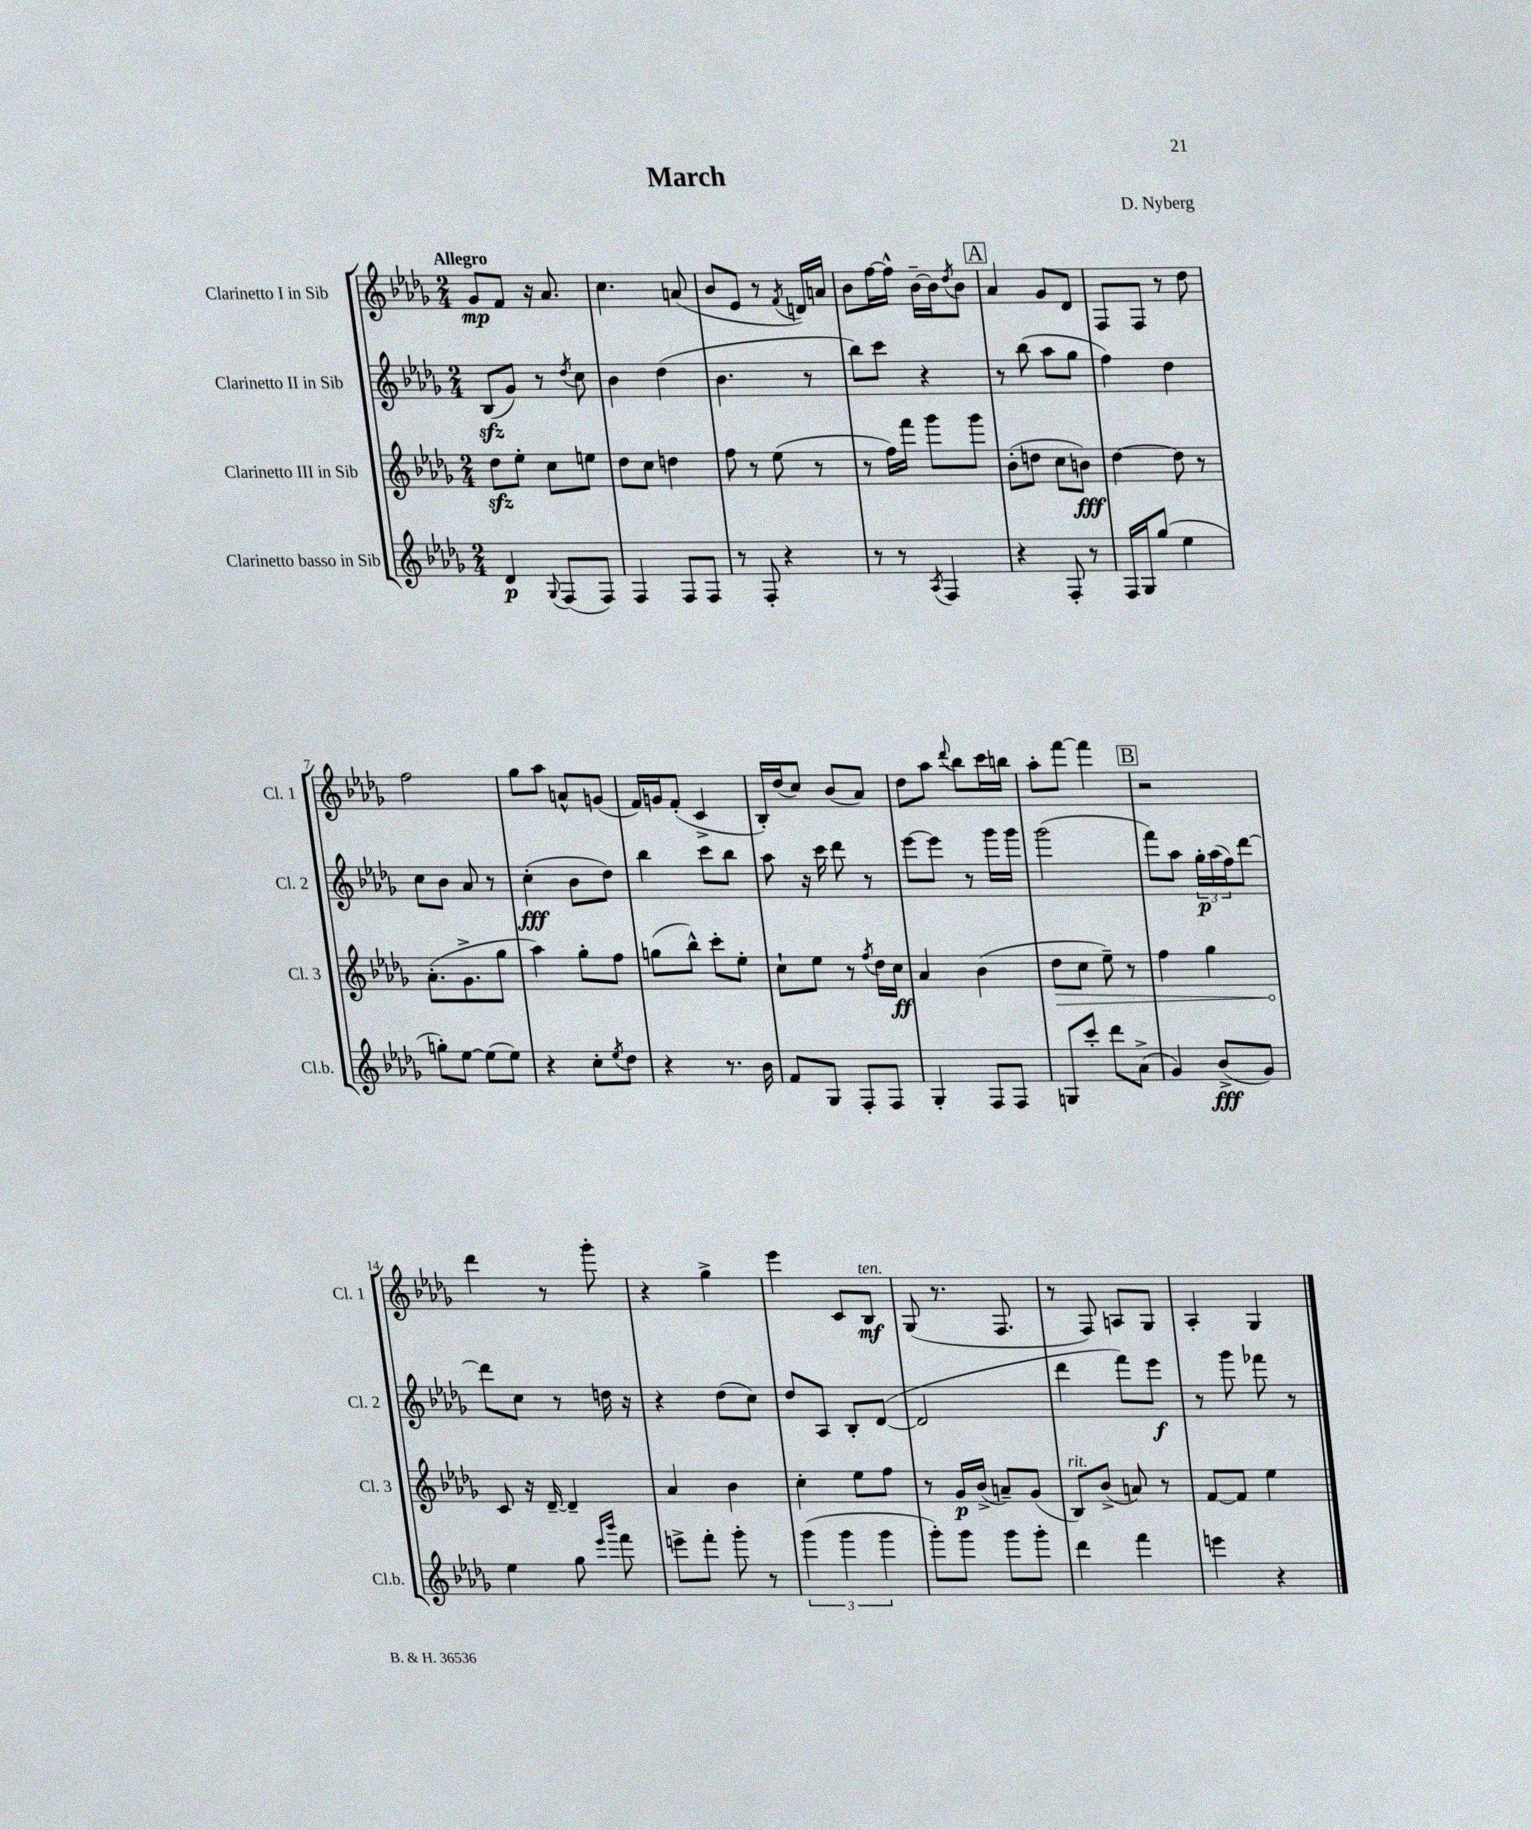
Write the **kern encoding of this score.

**kern	**dynam	**kern	**dynam	**kern	**dynam	**kern	**dynam
*part4	*part4	*part3	*part3	*part2	*part2	*part1	*part1
*staff4	*staff4	*staff3	*staff3	*staff2	*staff2	*staff1	*staff1
*I"Clarinetto basso in Sib	*	*I"Clarinetto III in Sib	*	*I"Clarinetto II in Sib	*	*I"Clarinetto I in Sib	*
*I'Cl.b.	*	*I'Cl. 3	*	*I'Cl. 2	*	*I'Cl. 1	*
*clefG2	*	*clefG2	*	*clefG2	*	*clefG2	*
*k[b-e-a-d-g-]	*	*k[b-e-a-d-g-]	*	*k[b-e-a-d-g-]	*	*k[b-e-a-d-g-]	*
*M2/4	*	*M2/4	*	*M2/4	*	*M2/4	*
=1	=1	=1	=1	=1	=1	=1	=1
!	!	!	!	!	!	!LO:TX:a:B:t=Allegro	!
4d-/	p	8dd-zz\L	.	(8B-zz/L	.	8g-/L	mp
.	.	8ee-'\J	.	8g-/J)	.	8f/J	.
8qqG-/	.	.	.	.	.	.	.
(8F/L	.	8cc\L	.	8r	.	16r	.
.	.	.	.	.	.	8.a-/	.
.	.	.	.	8qdd-/	.	.	.
8F/J)	.	8een\J	.	8cc\	.	.	.
=2	=2	=2	=2	=2	=2	=2	=2
4F/	.	8dd-\L	.	4b-\	.	4.cc\	.
.	.	8cc\J	.	.	.	.	.
8F/L	.	4ddn\	.	(4dd-\	.	.	.
8F/J	.	.	.	.	.	(8an/	.
=3	=3	=3	=3	=3	=3	=3	=3
8r	.	8ff\	.	4.b-\	.	8b-/L	.
8F'/	.	8r	.	.	.	8e-/J	.
4r	.	(8ee-\	.	.	.	8r	.
.	.	.	.	.	.	8qf/	.
.	.	8r	.	8r	.	16dn/LL)	.
.	.	.	.	.	.	16an/JJ	.
=4	=4	=4	=4	=4	=4	=4	=4
8r	.	8r	.	8bb-\L)	.	8b-\L	.
8r	.	16ff\LL)	.	8ccc\J	.	[16ff\L	.
.	.	16fff\JJ	.	.	.	16ff^^\JJ]	.
8qA-/	.	.	.	.	.	.	.
4F/	.	8ggg-\L	.	4r	.	[16b-~\LL	.
.	.	.	.	.	.	16b-\J]	.
.	.	.	.	.	.	8qdd-/	.
.	.	8ggg-\J	.	.	.	8b-\J	.
!!LO:REH:place=s1:t=A
=5	=5	=5	=5	=5	=5	=5	=5
4r	.	(8b-'\L	.	8r	.	4a-/	.
.	.	8ddn\J	.	(8bb-\	.	.	.
8F'/	.	8cc\L	.	8aa-\L	.	8g-/L	.
8r	.	8bn\J)	fff	8gg-\J	.	8d-/J	.
=6	=6	=6	=6	=6	=6	=6	=6
16F/LL	.	[4dd-\	.	4ff\)	.	8F/L	.
16G-/J	.	.	.	.	.	.	.
(8gg-/J	.	.	.	.	.	8F/J	.
4ee-\	.	8dd-\]	.	4dd-\	.	8r	.
.	.	8r	.	.	.	8dd-\	.
!!LO:LB:g=z
=7	=7	=7	=7	=7	=7	=7	=7
8ggn'\L)	.	(8.a-'\L	.	8cc\L	.	2ff\	.
[8ee-\J	.	.	.	8b-\J	.	.	.
.	.	8.g-^\	.	.	.	.	.
(8ee-\L]	.	.	.	8a-/	.	.	.
8ee-\J)	.	8gg-\J	.	8r	.	.	.
=8	=8	=8	=8	=8	=8	=8	=8
4r	.	4aa-\)	.	(4cc'\	fff	8gg-\L	.
.	.	.	.	.	.	8aa-\J	.
8cc'\L	.	8gg-'\L	.	8b-\L	.	8an^^/L	.
8qee-/	.	.	.	.	.	.	.
8dd-\J	.	8ff\J	.	8dd-\J)	.	(8gn/J	.
=9	=9	=9	=9	=9	=9	=9	=9
4r	.	(8ggn\L	.	4bb-\	.	16f/LL)	.
.	.	.	.	.	.	16gn/J	.
.	.	8bb-^^\J)	.	.	.	(8f'/J	.
8.r	.	8ccc'\L	.	8ccc\L	.	4c^/	.
.	.	8ee-'\J	.	8bb-\J	.	.	.
16b-\	.	.	.	.	.	.	.
=10	=10	=10	=10	=10	=10	=10	=10
8f/L	.	8cc`\L	.	8aa-\	.	16B-'/LL)	.
.	.	.	.	.	.	(16dd-/J	.
8G-/J	.	8ee-\J	.	16r	.	8cc/J)	.
.	.	.	.	16ccc\	.	.	.
8F'/L	.	8r	.	8ddd-\	.	(8b-/L	.
.	.	8qff/	.	.	.	.	.
8F/J	.	16dd-\LL	.	8r	.	8a-/J)	.
.	.	16cc\JJ	ff	.	.	.	.
=11	=11	=11	=11	=11	=11	=11	=11
4G-'/	.	4a-/	.	[8eee-\L	.	8dd-\L	.
.	.	.	.	8eee-\J]	.	8aa-\J	.
.	.	.	.	.	.	8qqddd-/	.
8F/L	.	(4b-\	.	8r	.	8bb-\L	.
8F/J	.	.	.	16ggg-\LL	.	16ccc\L	.
.	.	.	.	16ggg-\JJ	.	16bbn\JJ	.
=12	=12	=12	=12	=12	=12	=12	=12
!	!	!	!LO:HP:b	!	!	!	!
8Gn/L	.	8dd-\L	>	(2ggg-\	.	8aa-'\L	.
8ccc'/J	.	8cc\J	.	.	.	[8fff\J	.
8ddd-\L	.	8ee-~\)	.	.	.	4fff\]	.
(8a-^\J	.	8r	.	.	.	.	.
!!LO:REH:place=s1:t=B
=13	=13	=13	=13	=13	=13	=13	=13
4g-/)	.	4ff\	.	8fff\L)	.	2r	.
.	.	.	.	8aa-\J	.	.	.
(8b-^/L	fff	4gg-\	.	24gg-'\LL	p	.	.
.	.	.	.	(24aa-\	.	.	.
.	.	.	.	24ff\J)	.	.	.
8g-/J)	.	.	.	[8ddd-\J	.	.	.
!!LO:LB:g=z
=14	=14	=14	=14	=14	=14	=14	=14
4ee-\	.	8c/	.	8ddd-\L]	.	4ddd-\	.
.	.	16r	]	8cc\J	.	.	.
.	.	[16d-~/	.	.	.	.	.
8gg-\	.	4d-~/]	.	8r	.	8r	.
16qqeee-/LL	.	.	.	.	.	.	.
16qqbbb-/JJ	.	.	.	.	.	.	.
8fff\	.	.	.	16ddn\	.	8ggg-'\	.
.	.	.	.	16r	.	.	.
=15	=15	=15	=15	=15	=15	=15	=15
8eeen^\L	.	4a-/	.	4r	.	4r	.
8fff'\J	.	.	.	.	.	.	.
8ggg-'\	.	4b-\	.	(8dd-\L	.	4gg-^\	.
8r	.	.	.	8cc\J)	.	.	.
=16	=16	=16	=16	=16	=16	=16	=16
(6ggg-\	.	4cc'\	.	8dd-/L	.	4eee-\	.
.	.	.	.	8A-/J	.	.	.
6ggg-\	.	.	.	.	.	.	.
.	.	8ee-\L	.	8B-'/L	.	8c/L	.
6ggg-\	.	.	.	.	.	.	.
!	!	!	!	!	!	!LO:TX:a:i:t=ten.	!
.	.	8ff\J	.	([8d-/J	.	8B-/J	mf
=17	=17	=17	=17	=17	=17	=17	=17
8ggg-'\L)	.	8r	.	2d-/]	.	(8G-/	.
8ggg-\J	.	16g-/LL	p	.	.	8.r	.
.	.	(16b-^/JJ	.	.	.	.	.
8ggg-\L	.	8an~/L)	.	.	.	.	.
.	.	.	.	.	.	8.F/	.
8ggg-'\J	.	(8g-/J	.	.	.	.	.
=18	=18	=18	=18	=18	=18	=18	=18
!	!	!LO:TX:a:i:t=rit.	!	!	!	!	!
4ddd-\	.	8B-/L)	.	4ddd-\	.	8r	.
.	.	(8b-^/J	.	.	.	8F/)	.
4fff\	.	8an/)	.	8fff\L)	.	8An/L	.
.	.	8r	.	8eee-\J	f	8G-/J	.
=19	=19	=19	=19	=19	=19	=19	=19
4eeen\	.	[8f/L	.	8r	.	4A-'/	.
.	.	8f/J]	.	8ggg-\	.	.	.
4r	.	4ee-\	.	8fff-X\	.	4G-/	.
.	.	.	.	8r	.	.	.
==	==	==	==	==	==	==	==
*-	*-	*-	*-	*-	*-	*-	*-
